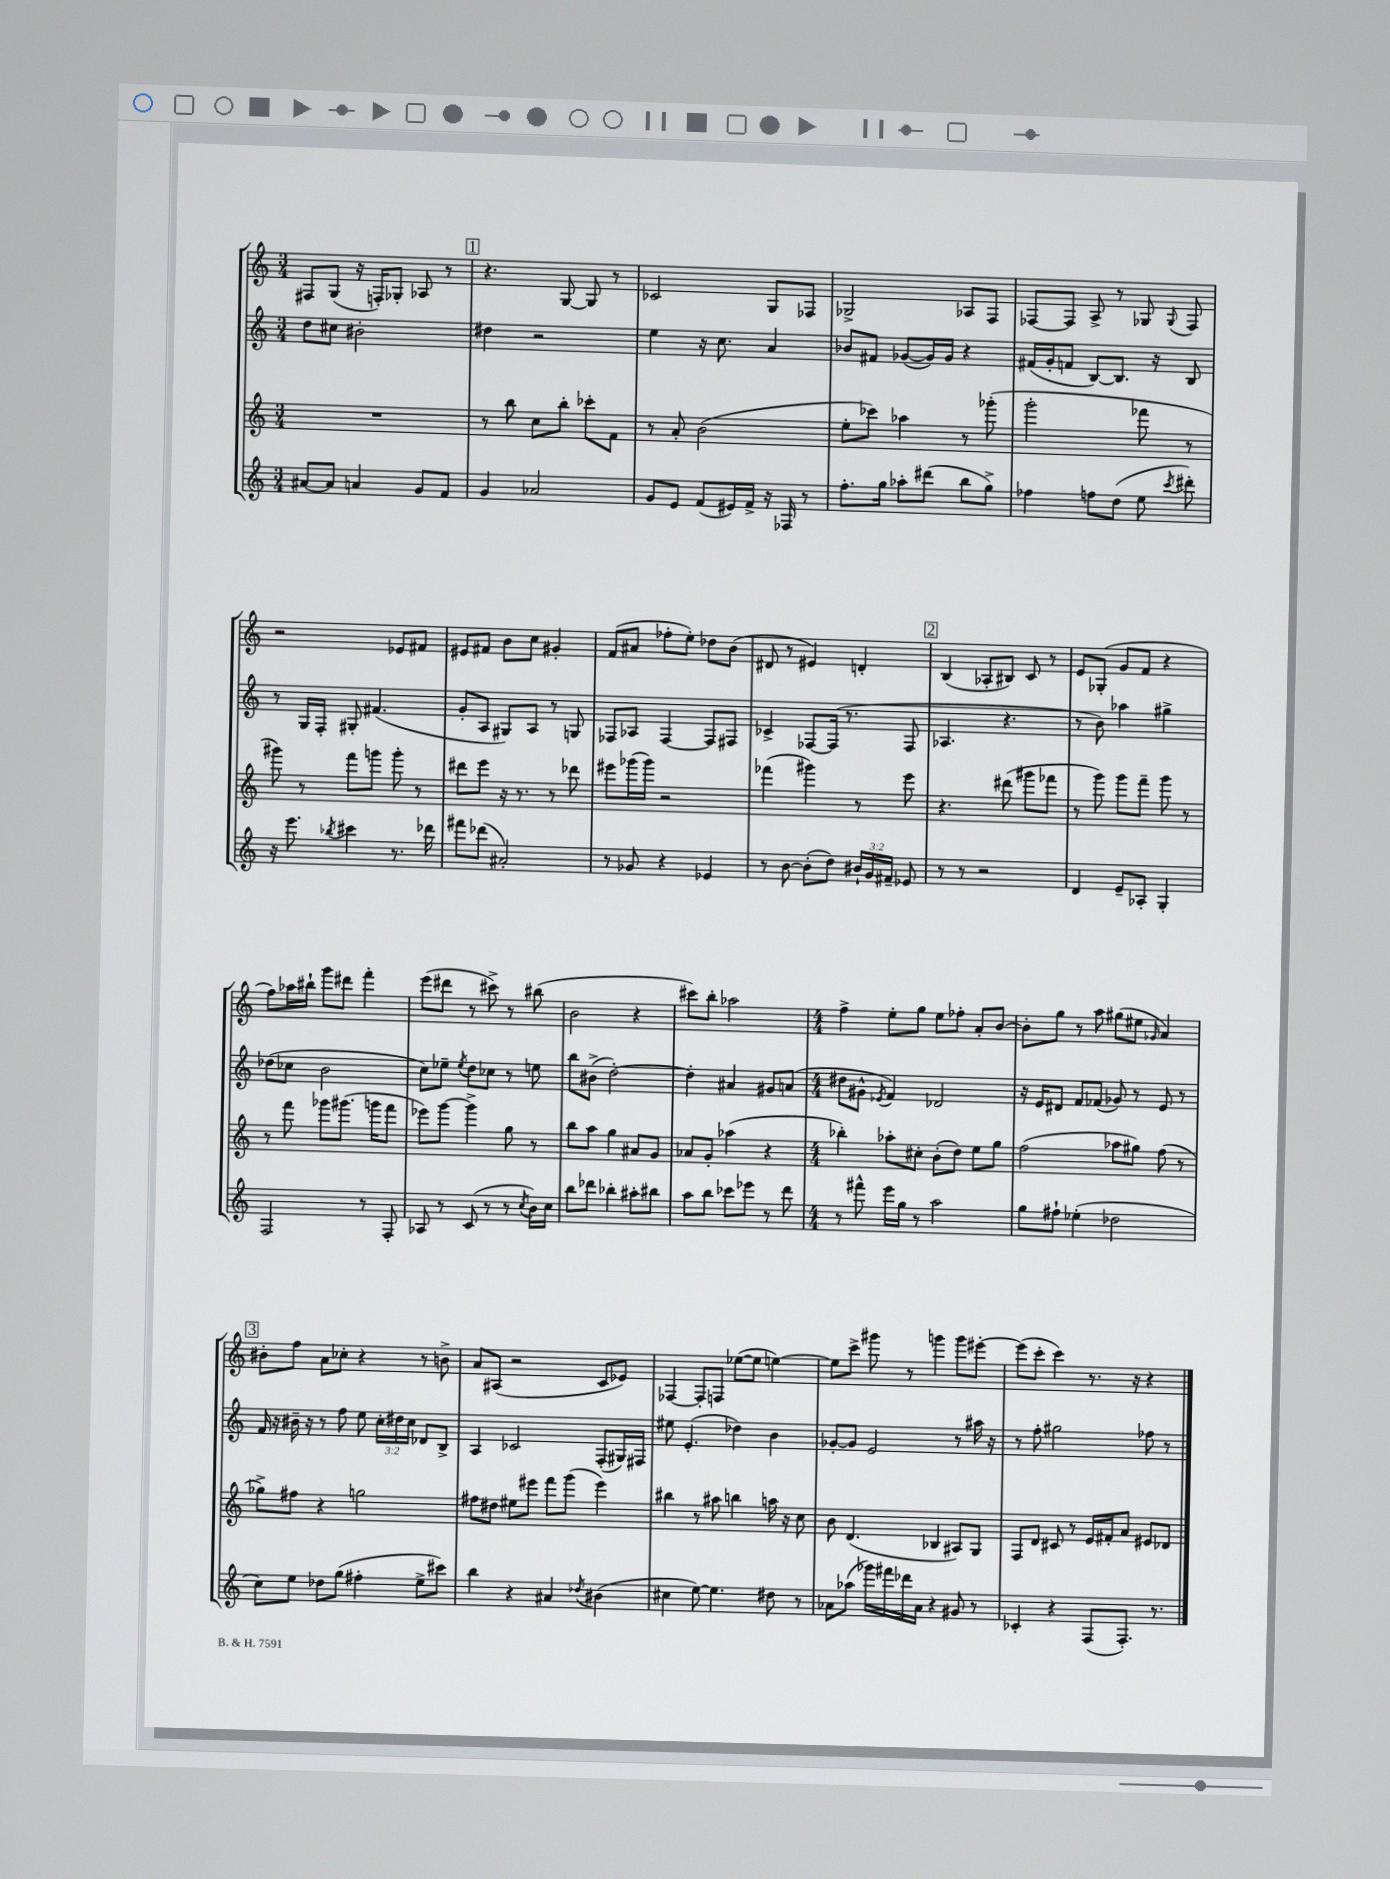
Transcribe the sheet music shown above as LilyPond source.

<<
\new StaffGroup <<
\new Staff = "s0" {
    \clef treble \key c \major \numericTimeSignature \time 3/4
    \autoBeamOff fis8[ g8]( r16 f16[-.) ges8]-. aes8 r8 |
    \mark \markup { \box "1" } r4. g8~ g8 r8 |
    ces'2 g8[ fes8] |
    ges2-> aes8[ f8] |
    fes8[~ fes8] a8-> r8 ges8 \appoggiatura { ges8 } fes8 |
    r2 ees'8[ fis'8] |
    eis'8[ fis'8] b'8[ c''8] gis'4-. |
    f'8[( ais'8] fes''8[-. e''8]-.) des''8[ b'8]( |
    dis'8 r8 eis'4) d'4-. |
    \mark \markup { \box "2" } b4( aes8[-. bis8]) c'8 r8 |
    e'8[ ges8]-.( g'8[ f'8] r4 |
    f''8[) aes''16 bis''16]-! g'''8[ dis'''8] f'''4-. |
    e'''8[( dis'''8] r8 cis'''8->) r8 bis''8( |
    b'2 r4 |
    cis'''8[) b''8]-. aes''2 |
    \numericTimeSignature \time 4/4 f''4-> e''8[-. g''8] e''8[ fes''8]-. a'8[-. b'8]~ |
    b'8[-. g''8] r8 a''8 gis''8[( eis''8] \grace { ges'16 } a'4) |
    \mark \markup { \box "3" } bis'8[-. f''8] a'8[ ces''8]-. r4 r8 b'8-> |
    a'8[ ais8]( r2 c'8[ ees'8]) |
    fes4~ fes8[-. f8] ees''8[~( ees''8] e''4~) |
    e''8[ c'''8]-> gis'''8 r8 g'''4 g'''8[ eis'''8]~-. |
    eis'''8[( c'''8]-. c'''4) r8. r16 r4 \bar "|." |
}
\new Staff = "s1" {
    \clef treble \key c \major \numericTimeSignature \time 3/4 \override Staff.TupletNumber.text = #tuplet-number::calc-fraction-text
    \autoBeamOff d''8[ cis''8] bis'2-. |
    \mark \markup { \box "1" } dis''4 r2 |
    e''4 r16 c''8. a'4 |
    bes'8[ fis'8] ges'8[~( ges'16) ges'16] r4 |
    fis'16[( g'16-. f'8] b8[~) b8.] r16 b8 |
    r8 g16[ f16]-. gis8-. fis'4.( |
    g'8[-. a8] gis8[) a8] r8 g8 |
    fes8[ aes8] fes4~ fes8[ fis8] |
    ces'4-> fes8[~ fes16]( r8. fes8 |
    \mark \markup { \box "2" } aes4. r4. |
    r8 b'8) aes''4 gis''4-> |
    des''8[( ces''8] b'2 |
    c''8[) ees''8]-- \acciaccatura { ees''8 } d''8[ ces''8] r8 e''8 |
    b''8[ bis'8]->( d''2~-.) |
    d''4-. ais'4 gis'8[ a'8]( |
    \numericTimeSignature \time 4/4 dis''8[ gis'8]-^ \acciaccatura { ees'8 } f'4) des'2 |
    r16 e'16[ dis'8] f'8[ fes'8]( ges'8) r8 e'8 r8 |
    \mark \markup { \box "3" } f'16 r16 bis'16-- r16 r8 f''8 e''8 \tuplet 3/2 { c''16[-. dis''16 c''16] } des'8[ b8]-> |
    a4 ces'2 f8[-.( gis16) fis16] |
    eis''8 e'4.-.( des''4) b'4 |
    ges'8[~-. ges'8] e'2 r8 ais''16 r16 |
    r8 f''8-. gis''2 fes''8 r8 \bar "|." |
}
\new Staff = "s2" {
    \clef treble \key c \major \numericTimeSignature \time 3/4
    \autoBeamOff R2. |
    \mark \markup { \box "1" } r8 b''8 c''8[ b''8]-. ces'''8[-. f'8] |
    r8 a'8-. b'2( |
    e''8[-. ces'''8]) aes''4 r8 ges'''8-.( |
    g'''2-. fes'''8 r8 |
    gis'''8) r8 f'''8[ g'''8] g'''8-. r8 |
    dis'''8[ e'''8] r16 r8. r8 des'''8 |
    eis'''8[ ges'''16( ges'''16]) r2 |
    fes'''4( gis'''4) r8 e'''8 |
    \mark \markup { \box "2" } r4. dis'''8( gis'''8[ fes'''8] |
    r8 g'''8) g'''8[ f'''8]-- g'''8 r8 |
    r8 f'''8 ges'''8[ gis'''8.]( g'''16[ f'''8] |
    ees'''8[) g'''8]~ g'''4-> g''8 r8 |
    b''8[ a''8] g''4 ais'8[ g'8] |
    aes'8[ g'8]-. aes''4( r4 |
    \numericTimeSignature \time 4/4 bes''4-.) aes''8[-. cis''8]-. b'8[-.( d''8]) e''8[ g''8] |
    f''2( aes''8[ gis''8]) f''8( r8 |
    \mark \markup { \box "3" } ges''8[->) fis''8] r4 g''2 |
    fis''8[ dis''8] eis''8[ eis'''8] f'''8[ g'''8]( eis'''4) |
    bis''4 r8 ais''8 b''4 a''16 r16 c''8 |
    b'8 d'4.( bes4 ais8[) g8] |
    f8[ d'8] cis'8 r8 e'16[ fis'16-. a'8] eis'8[ des'8] \bar "|." |
}
\new Staff = "s3" {
    \clef treble \key c \major \numericTimeSignature \time 3/4 \override Staff.TupletNumber.text = #tuplet-number::calc-fraction-text
    \autoBeamOff ais'8[~ ais'8] a'4 g'8[ f'8] |
    \mark \markup { \box "1" } g'4 aes'2 |
    g'8[ e'8] f'8[( eis'16) f'16]-> r16 fes16 r8 |
    f''8.[-. g''16] aes''8[-. dis'''8]( b''8[ g''8]->) |
    fes''4 f''8[ d''8]( e''8 \acciaccatura { c'''8 } dis'''8-.) |
    r16 e'''8. \acciaccatura { bes''8 } cis'''4 r8. des'''16 |
    fis'''8[ des'''8]( ais'2-.) |
    r8 ges'8 r4 ees'4 |
    r8 b'8~ b'8[-.( d''8]) \tuplet 3/2 { bis'16[-! g'16 fis'16]-- } ees'8 |
    \mark \markup { \box "2" } r8 r8 r2 |
    d'4 e'8[-- aes8]-. g4-. |
    f2 r8 f8-. |
    aes8 r8 c'8( r8 r8 \acciaccatura { c''8 } b'16[) c''16] |
    b''8[ des'''8] bes''4-. ais''8[-. bis''8] |
    a''8[ b''8] ces'''8[ ees'''8] r8 d'''8 |
    \numericTimeSignature \time 4/4 r8 fis'''8-^ e'''16[ g''16] r8 a''2 |
    g''8[ fis''8]-! ees''4-.( des''2 |
    \mark \markup { \box "3" } c''8[) e''8] des''8[ g''8]( fis''4-. e''8[-> cis'''8]) |
    b''4 r4 ais'4 \acciaccatura { des''8 } bis'4( |
    cis''4 e''8~) e''4. dis''8 r8 |
    aes'8[ aes''8]( ges'''16[) fis'''16 des'''16 aes'16] r4 gis'8 r8 |
    ces'4-. r4 f8[( f8.]-.) r8. \bar "|." |
}
>>
>>
\layout { \context { \Score \remove "Bar_number_engraver" } }
